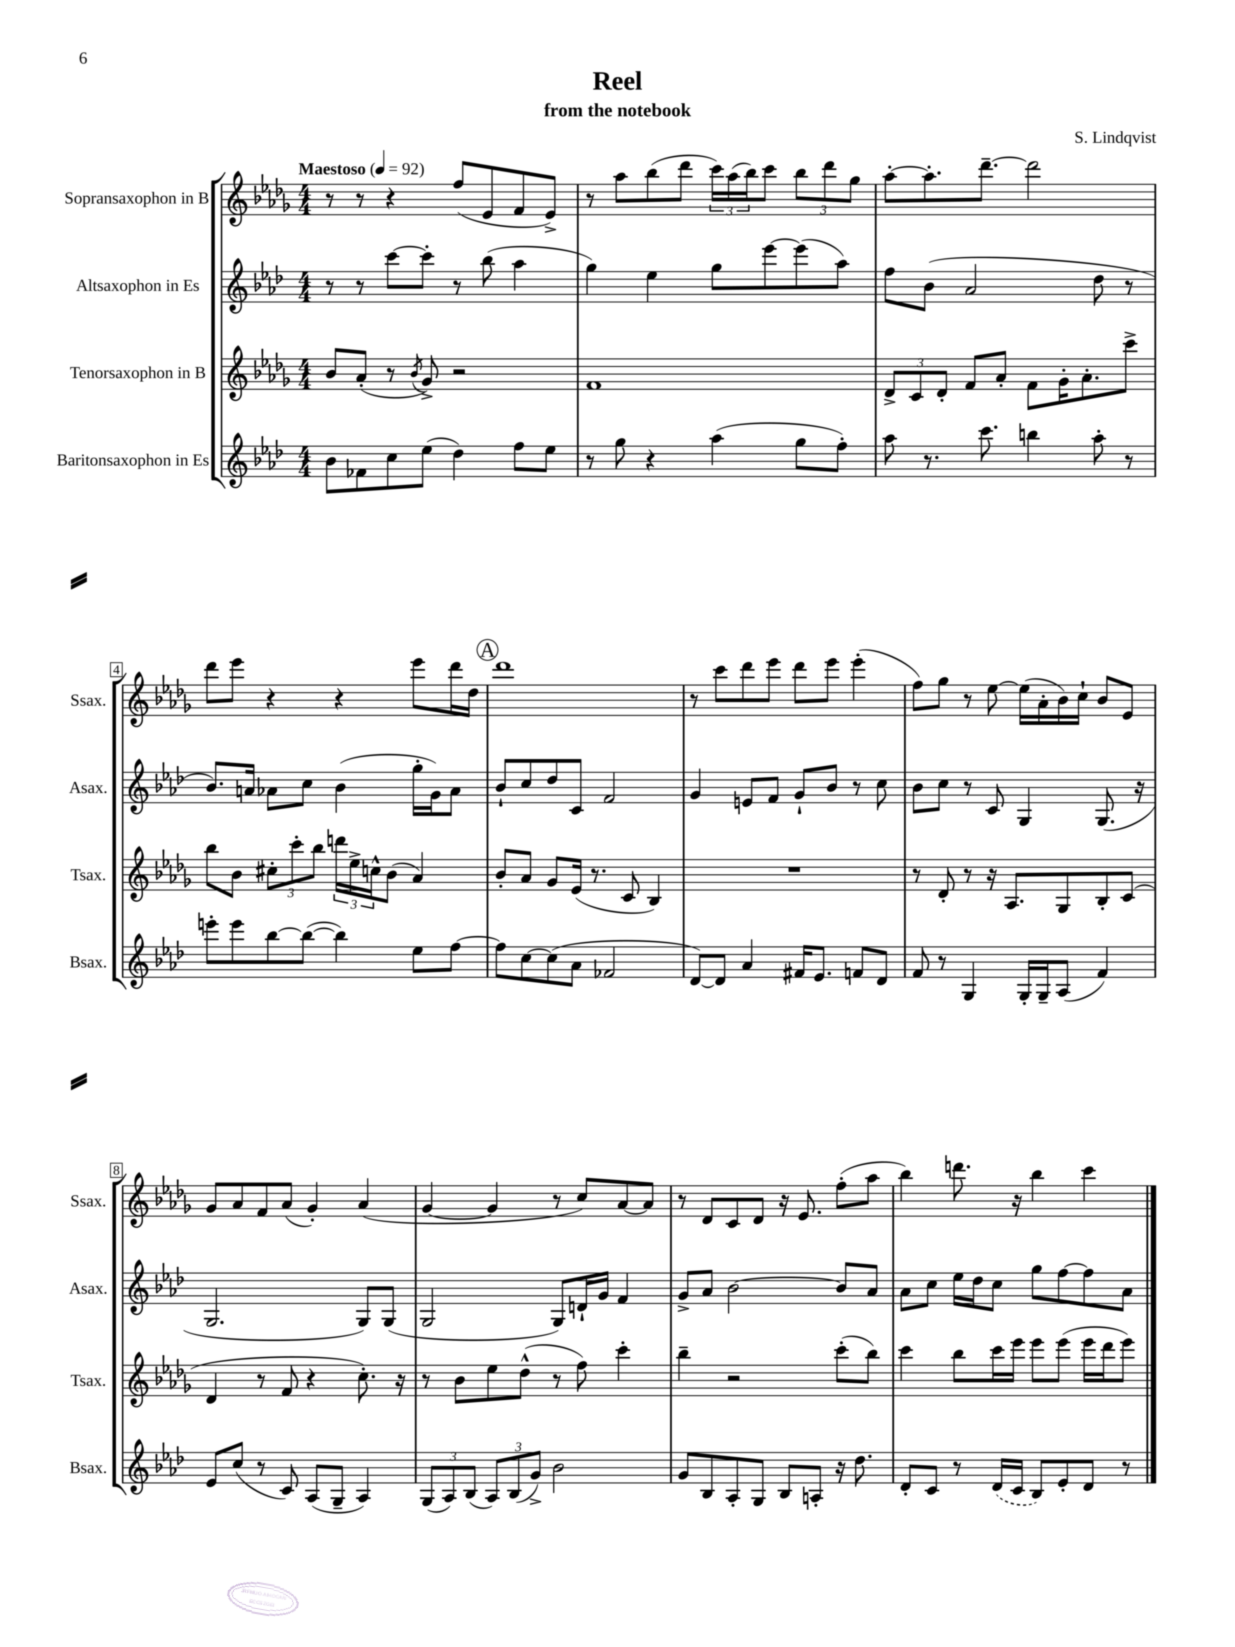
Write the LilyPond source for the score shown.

\header { title = "Reel" composer = "S. Lindqvist" subtitle = "from the notebook" }
<<
\new StaffGroup <<
\new Staff = "s0" \with { instrumentName = "Sopransaxophon in B" shortInstrumentName = "Ssax." } {
    \clef treble \key des \major \numericTimeSignature \time 4/4 \tempo "Maestoso" 4 = 92
    r8 r8 r4 f''8( ees'8 f'8 ees'8->) |
    r8 aes''8 bes''8( des'''8 \tuplet 3/2 { c'''16) aes''16( bes''16) } c'''8 \tuplet 3/2 { bes''8 des'''8 ges''8 } |
    aes''8~-. aes''8.-. des'''8.~-- des'''2 |
    des'''8 ees'''8 r4 r4 ees'''8 des'''16 des''16 |
    \mark \markup { \circle "A" } des'''1 |
    r8 c'''8 des'''8 ees'''8 des'''8 ees'''8 ees'''4-.( |
    f''8) ges''8 r8 ees''8~ ees''16( aes'16-. bes'16) c''16-! bes'8 ees'8 |
    ges'8 aes'8 f'8 aes'8( ges'4-.) aes'4( |
    ges'4~ ges'4 r8 c''8) aes'8~ aes'8 |
    r8 des'8 c'8 des'8 r16 ees'8. f''8-.( aes''8 |
    bes''4) d'''8. r16 bes''4 c'''4 \bar "|." |
}
\new Staff = "s1" \with { instrumentName = "Altsaxophon in Es" shortInstrumentName = "Asax." } {
    \clef treble \key aes \major \numericTimeSignature \time 4/4
    r8 r8 c'''8~ c'''8-. r8 bes''8( aes''4 |
    g''4) ees''4 g''8 ees'''8~ ees'''8( aes''8) |
    f''8 bes'8( aes'2 des''8 r8 |
    bes'8.) a'16 aes'8 c''8 bes'4( g''16-. g'16) aes'8 |
    \mark \markup { \circle "A" } bes'8-! c''8 des''8 c'8 f'2 |
    g'4 e'8 f'8 g'8-! bes'8 r8 c''8 |
    bes'8 c''8 r8 c'8 g4 g8.( r16 |
    g2. g8) g8( |
    g2 g8) d'16-! g'16 f'4 |
    g'8-> aes'8 bes'2~ bes'8 aes'8 |
    aes'8 c''8 ees''16 des''16 c''8 g''8 f''8~ f''8 aes'8 \bar "|." |
}
\new Staff = "s2" \with { instrumentName = "Tenorsaxophon in B" shortInstrumentName = "Tsax." } {
    \clef treble \key des \major \numericTimeSignature \time 4/4
    bes'8 aes'8-.( r8 \acciaccatura { bes'8 } ges'8->) r2 |
    f'1 |
    \tuplet 3/2 { des'8-> c'8 des'8-. } f'8 aes'8-. f'8 ges'16-. aes'8.-. c'''8-> |
    bes''8 bes'8 \tuplet 3/2 { cis''8-. c'''8-. bes''8 } \tuplet 3/2 { d'''16 ees''16-> c''16-^ } bes'8( aes'4) |
    \mark \markup { \circle "A" } bes'8-. aes'8 ges'8 ees'16( r8. c'8 bes4) |
    R1 |
    r8 des'8-. r8 r16 aes8. ges8 bes8-. c'8( |
    des'4 r8 f'8 r4 c''8.-.) r16 |
    r8 bes'8 ees''8 des''8-^( r8 f''8) c'''4-. |
    bes''4-- r2 c'''8-.( bes''8) |
    c'''4 bes''8 c'''16 ees'''16 ees'''8 ees'''8( ees'''16 des'''16 ees'''8) \bar "|." |
}
\new Staff = "s3" \with { instrumentName = "Baritonsaxophon in Es" shortInstrumentName = "Bsax." } {
    \clef treble \key aes \major \numericTimeSignature \time 4/4
    bes'8 fes'8 c''8 ees''8( des''4) f''8 ees''8 |
    r8 g''8 r4 aes''4( g''8 f''8-.) |
    aes''8 r8. c'''8. b''4 aes''8-. r8 |
    e'''8-. e'''8 bes''8~ bes''8~( bes''4) ees''8 f''8~ |
    \mark \markup { \circle "A" } f''8 c''8~ c''8( aes'8 fes'2 |
    des'8~) des'8 aes'4 fis'16 ees'8. f'8 des'8 |
    f'8 r8 g4 g16-. g16-- aes8( f'4) |
    ees'8 c''8( r8 c'8) aes8( g8-- aes4) |
    \tuplet 3/2 { g8( aes8) bes8( } \tuplet 3/2 { aes8) bes8( g'8->) } bes'2 |
    g'8 bes8 aes8-. g8 bes8 a8-. r16 des''8. |
    des'8-. c'8 r8 \once \slurDashed des'16( c'16 bes8) ees'8-. des'8 r8 \bar "|." |
}
>>
>>
\layout { \context { \Score \override BarNumber.stencil = #(make-stencil-boxer 0.1 0.3 ly:text-interface::print) } }
